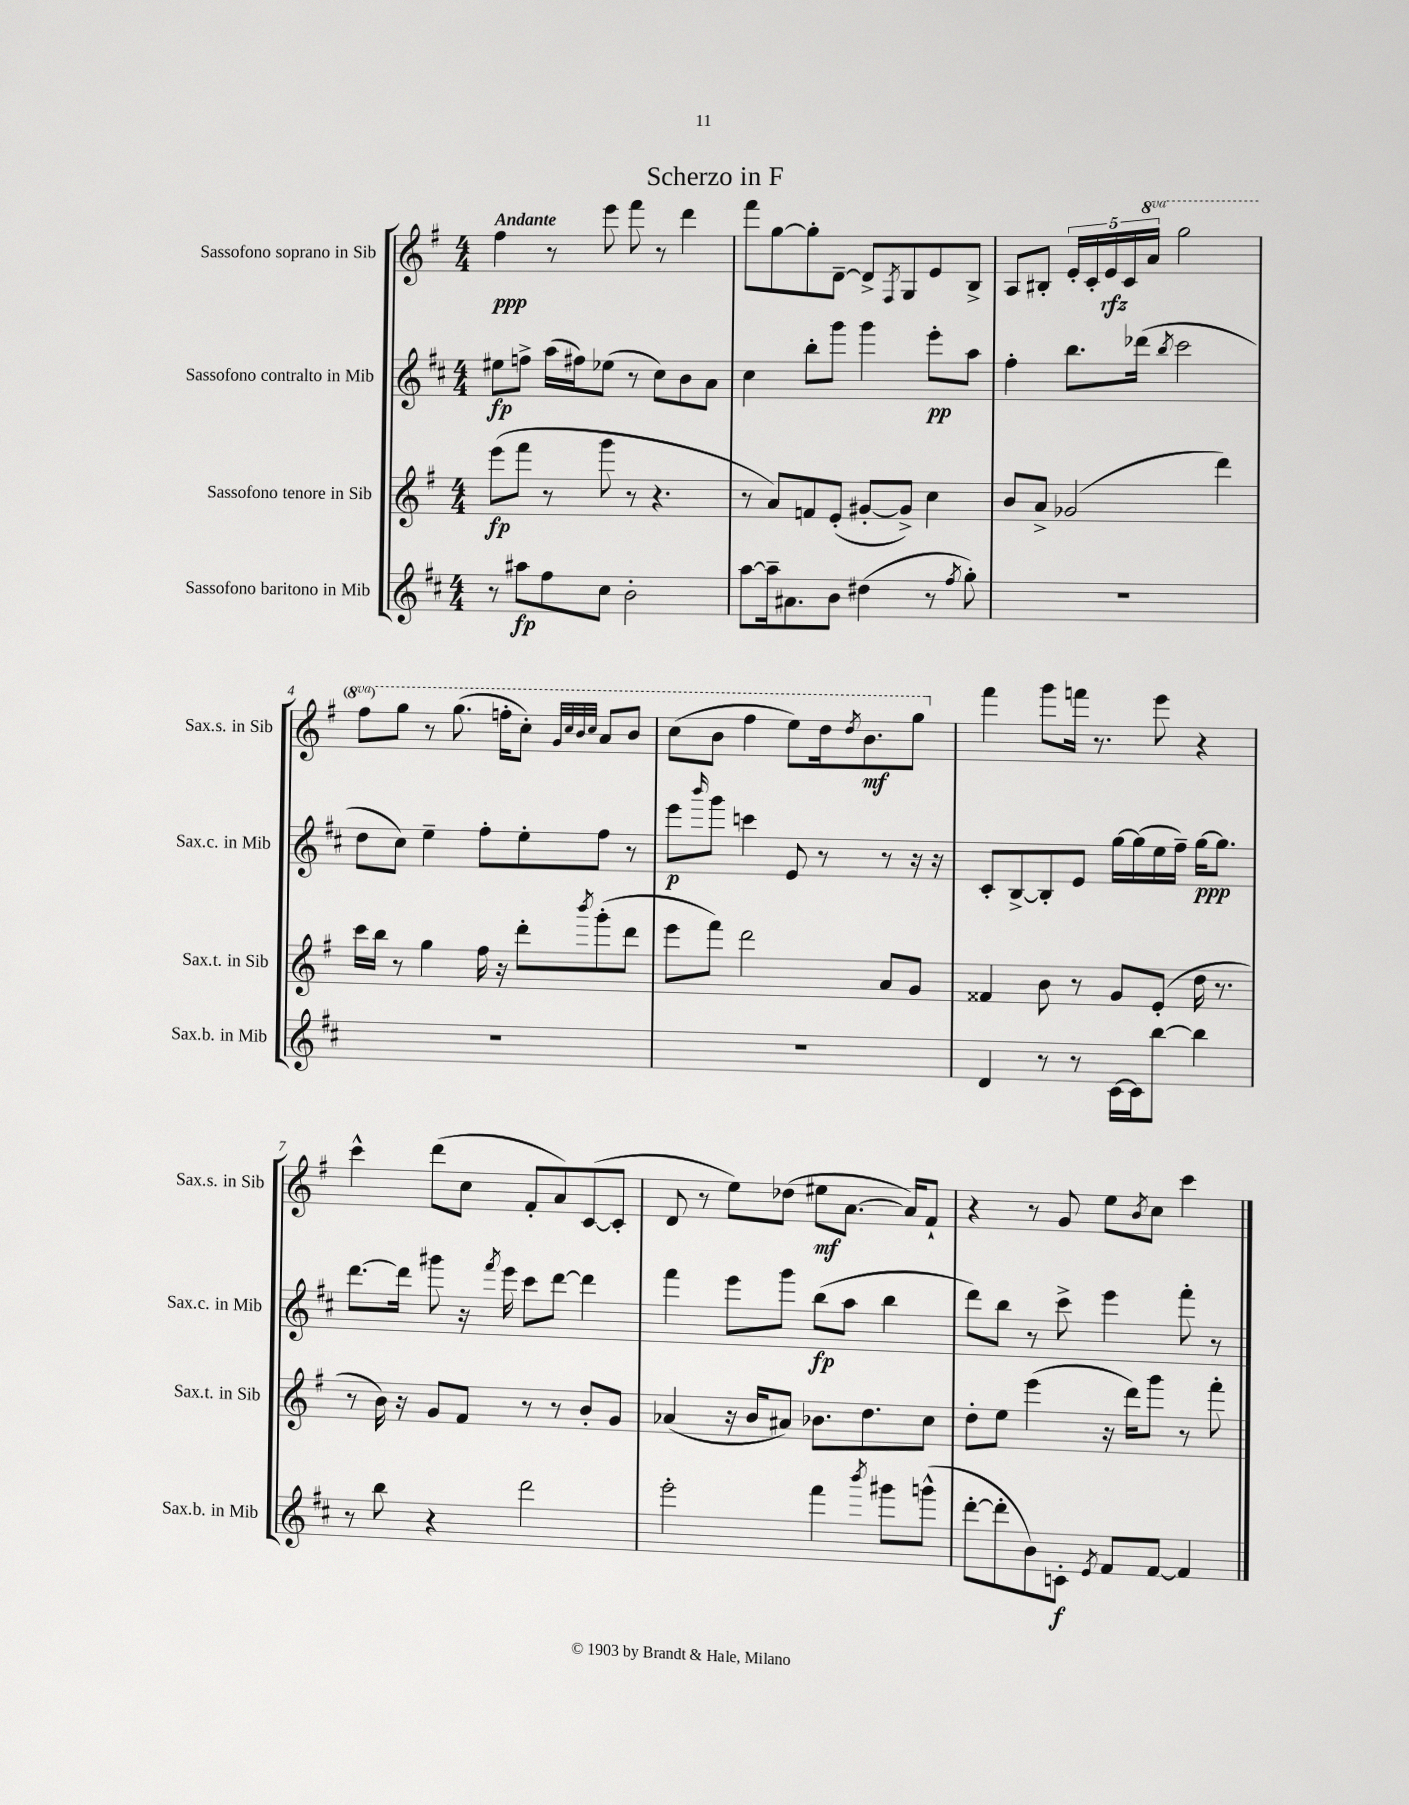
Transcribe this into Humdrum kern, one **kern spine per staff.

**kern	**kern	**kern	**kern
*staff4	*staff3	*staff2	*staff1
*clefG2	*clefG2	*clefG2	*clefG2
*k[f#c#]	*k[f#]	*k[f#c#]	*k[f#]
*M4/4	*M4/4	*M4/4	*M4/4
8r	(8eee	8ee#	4ff#
8aa#	8fff#	8ff^	.
8ff#	8r	(16aa	8r
.	.	16ff#)	.
8cc#	8ggg	(8ee-	8eee
2b'	8r	8r	8fff#
.	4.r	8cc#)	8r
.	.	8b	4ddd
.	.	8a	.
=	=	=	=
[8aa	8r	4cc#	8fff#
16aa~]	8a)	.	[8gg
8.a#	.	.	.
.	8f	8bb'	8gg']
8b	(8e'	8ggg	[8d~
(4dd#	[8g#'	4ggg	8d^]
.	.	.	8qF#
.	8g#^])	.	8G
8r	4cc	8eee'	8e
8qff#	.	.	.
8gg')	.	8aa	8B^
=	=	=	=
1r	8b	4ff#'	8A
.	8a^	.	8B#'
.	(2g-	8.bb	20e'
.	.	.	20c'
.	.	.	20e
.	.	.	20c
.	.	(16ddd-	.
.	.	.	20aa
.	.	8qbb	.
.	.	2ccc#	2ggg
.	4ddd)	.	.
=	=	=	=
1r	16ccc	8dd	8fff#
.	16bb	.	.
.	8r	8cc#)	8ggg
.	4gg	4ee~	8r
.	.	.	(8.ggg
.	16ff#	8ff#'	.
.	16r	.	16fff'
.	8ddd'	8ee'	8ccc')
.	.	.	32qqgg
.	.	.	32qqccc
.	.	.	32qqbb
.	8qbbb	.	32qqccc
.	(8ggg'	8ff#	8aa
.	8ddd	8r	8bb
=	=	=	=
1r	8eee	8eee	(8ccc
.	.	16qqbbb	.
.	8fff#)	8ggg	8bb
.	2ddd	4ccc	4fff#
.	.	8e	8eee)
.	.	8r	16ddd
.	.	.	8qddd
.	.	.	8.bb
.	8a	8r	.
.	8g	16r	8ggg
.	.	16r	.
=	=	=	=
4d	4f##	8c#'	4fff#
.	.	[8B^	.
8r	8b	8B']	8ggg
8r	8r	8e	16fff
.	.	.	8.r
[16c#	8g	[16gg	.
16c#]	.	(16gg]	.
[8bb	(8e'	16ee	8eee
.	.	16ff#~)	.
4bb]	16dd	[16gg	4r
.	8.r	8.gg]	.
=	=	=	=
8r	8r	[8.ddd	4ccc^^
8bb	16b)	.	.
.	16r	16ddd]	.
4r	8g	8ggg#	(8ddd
.	8f#	16r	8cc
.	.	8qfff#	.
.	.	16eee	.
2ddd	8r	8ccc#	8f#'
.	8r	[8ddd	8a)
.	8b'	4ddd]	([8c
.	8g	.	8c']
=	=	=	=
2eee'	(4a-	4fff#	8d
.	.	.	8r
.	16r	8eee	8ee)
.	16b	.	.
.	8a#)	8ggg	(8dd-
4fff#	8.b-	(8bb	8ee#
.	.	8aa	[8.a
.	8.dd	.	.
8qbbb	.	.	.
8ggg#	.	4bb	.
.	.	.	16a])
(8ggg^^	8cc	.	8f#`
=	=	=	=
[8ddd'	8dd'	8ddd)	4r
8ddd']	8ee	8bb	.
8b)	(4eee	8r	8r
8c'	.	8ccc#^	8g
8qe	.	.	.
8f#	16r	4eee	8ee
.	16ddd)	.	.
.	.	.	8qb
[8f#	8ggg	.	8cc
4f#]	8r	8fff#'	4ccc
.	8fff#'	8r	.
==	==	==	==
*-	*-	*-	*-
